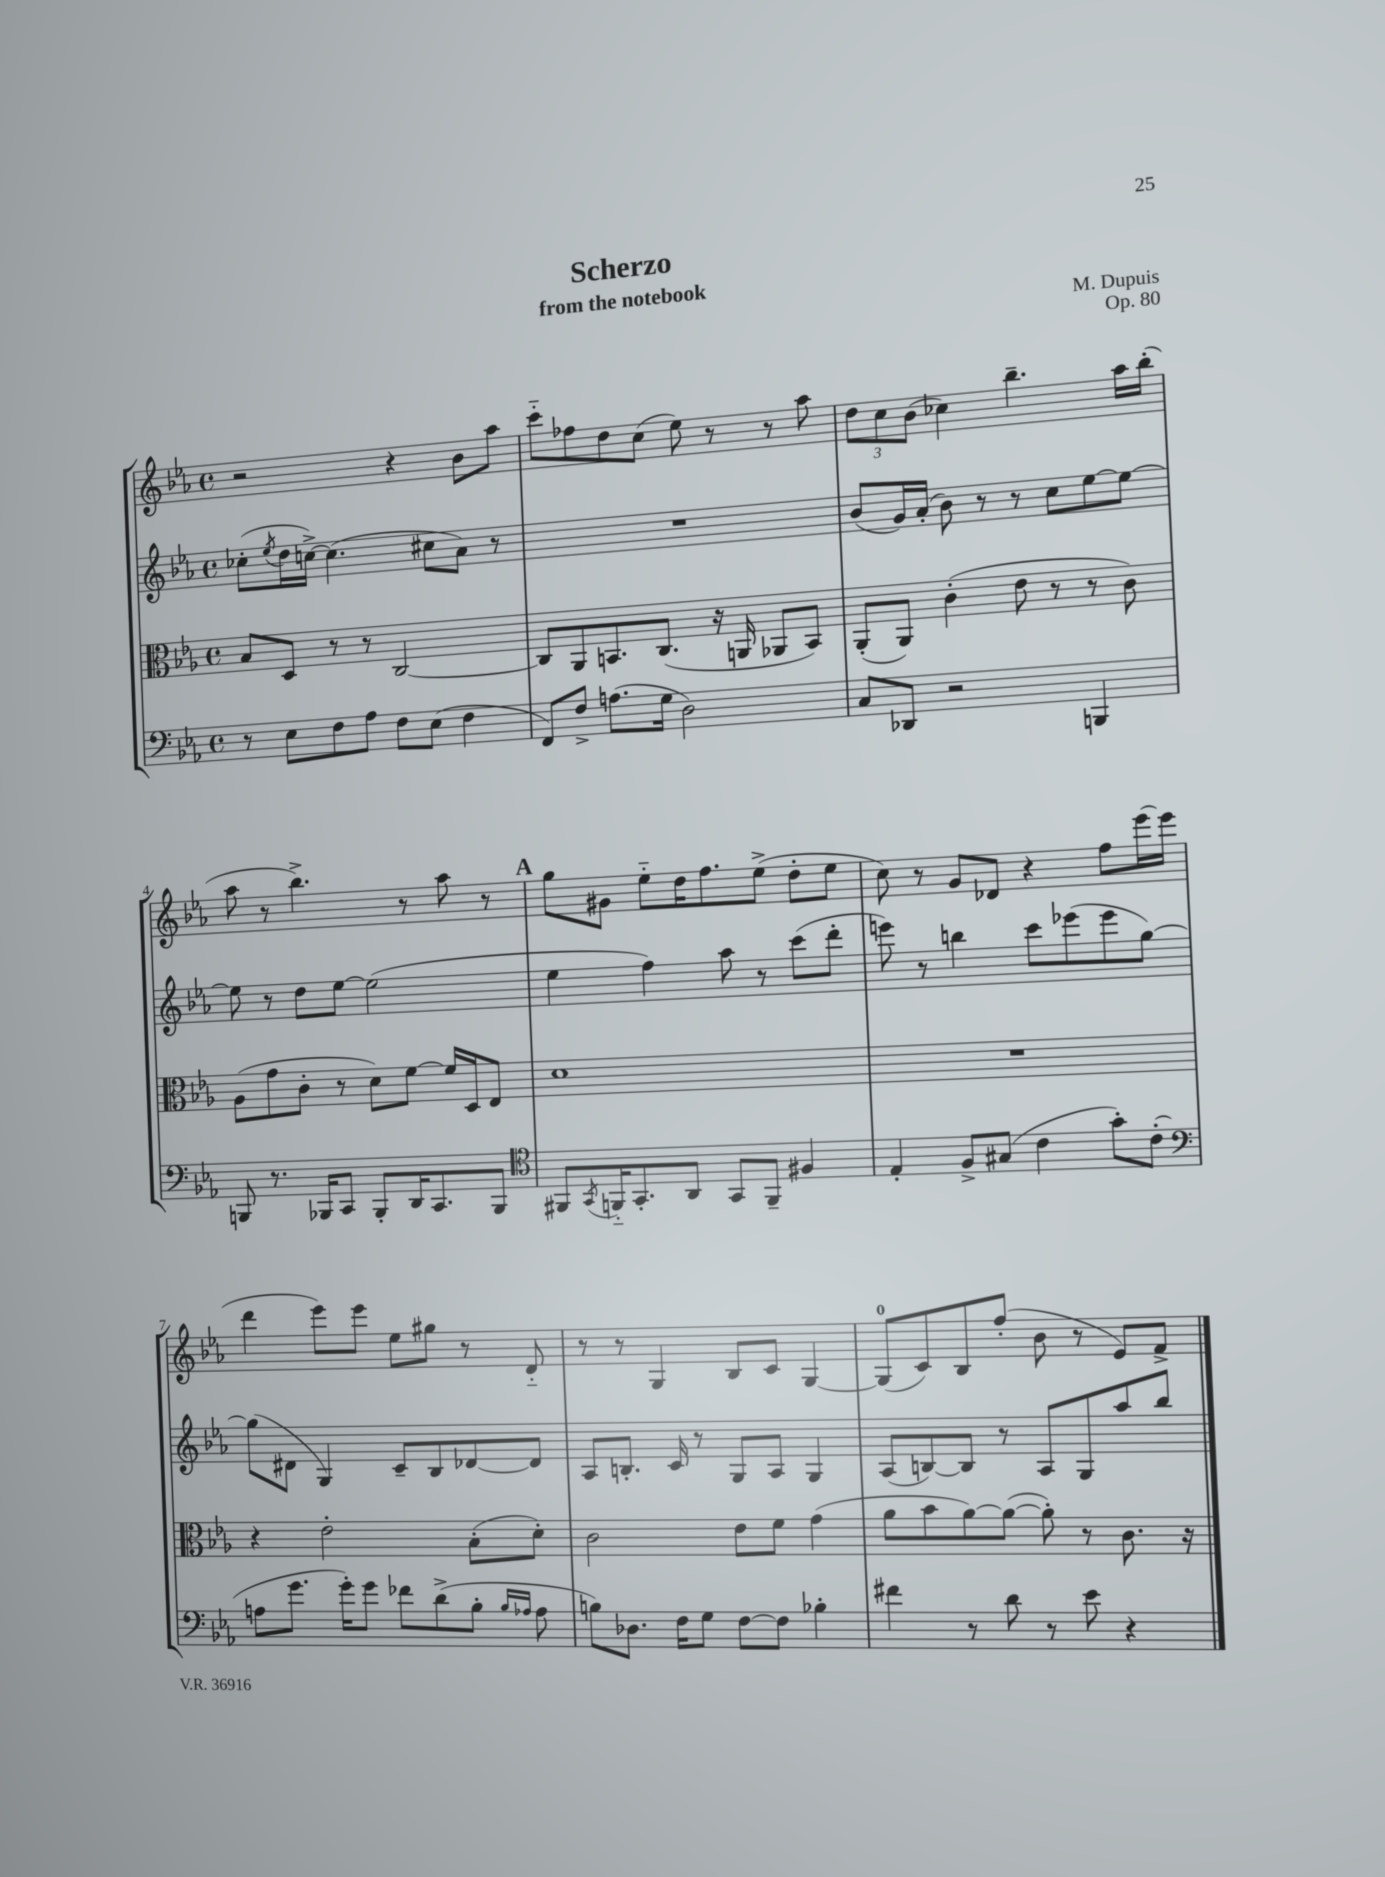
\header { title = "Scherzo" composer = "M. Dupuis" subtitle = "from the notebook" opus = "Op. 80" }
<<
\new StaffGroup <<
\new Staff = "s0" {
    \clef treble \key ees \major \defaultTimeSignature \time 4/4
    r2 r4 bes'8 aes''8 |
    c'''8-_ fes''8 d''8 c''8( ees''8) r8 r8 aes''8 |
    \tuplet 3/2 { d''8 c''8 bes'8( } ces''4) bes''4.-- aes''16 bes''16-.( |
    aes''8 r8 bes''4.->) r8 aes''8 r8 |
    \mark \markup { \bold "A" } g''8 gis'8 ees''8-_ d''16 f''8. ees''8->( d''8-. ees''8 |
    c''8) r8 g'8 des'8 r4 f''8 ees'''16( ees'''16 |
    d'''4 ees'''8) ees'''8 ees''8 gis''8 r8 d'8-_ |
    r8 r8 g4 bes8 c'8 g4~ |
    g8-0( c'8) bes8 f''8-.( bes'8 r8 ees'8) f'8-> \bar "|." |
}
\new Staff = "s1" {
    \clef treble \key ees \major \defaultTimeSignature \time 4/4
    ces''8-.( \acciaccatura { ees''8 } d''16 c''16~->) c''4.( cis''8 aes'8) r8 |
    R1 |
    bes'8( g'16) aes'16-.( bes'8) r8 r8 c''8 ees''8~ ees''8~ |
    ees''8 r8 d''8 ees''8~ ees''2( |
    \mark \markup { \bold "A" } ees''4 f''4) aes''8 r8 c'''8( d'''8-. |
    e'''8) r8 b''4 c'''8 ees'''8( ees'''8 g''8~) |
    g''8( dis'8 g4) c'8-- bes8 des'8~ des'8 |
    aes8 b8.-. c'16 r8 g8 aes8 g4 |
    aes8( b8~) b8 r8 aes8 g8 aes''8 bes''8 \bar "|." |
}
\new Staff = "s2" {
    \clef alto \key ees \major \defaultTimeSignature \time 4/4
    bes8 d8 r8 r8 c2~ |
    c8 aes,8 b,8. c8.( r16 a,16 aes,8 b,8) |
    aes,8-.( aes,8) c'4-.( ees'8 r8 r8 c'8) |
    aes8( g'8 c'8-. r8 d'8) f'8~ f'16 d16 ees8 |
    \mark \markup { \bold "A" } d'1 |
    R1 |
    r4 ees'2-. bes8-.( d'8-.) |
    c'2 ees'8 f'8 g'4( |
    aes'8 bes'8 aes'8~) aes'8~( aes'8-.) r8 c'8. r16 \bar "|." |
}
\new Staff = "s3" {
    \clef bass \key ees \major \defaultTimeSignature \time 4/4
    r8 ees8 f8 aes8 f8 ees8( f4 |
    f,8) f8-> a8.( g16 d2) |
    c8 des,8 r2 b,,4 |
    b,,8 r8. bes,,16 c,8 bes,,8-. d,16 c,8. bes,,8 |
    \mark \markup { \bold "A" } \clef tenor fis,8 \acciaccatura { g,8 } f,16-_ g,8.-. aes,8 g,8 f,8-- fis4 |
    ees4-. f8-> gis8( c'4 g'8-.) c'8-.( |
    \clef bass a8 g'8. g'16-.) g'8 fes'8 d'8->( bes8-. \grace { bes16 aes16 } aes8 |
    b8) des8. f16 g8 f8~ f8 bes4-. |
    fis'4 r8 d'8 r8 ees'8 r4 \bar "|." |
}
>>
>>
